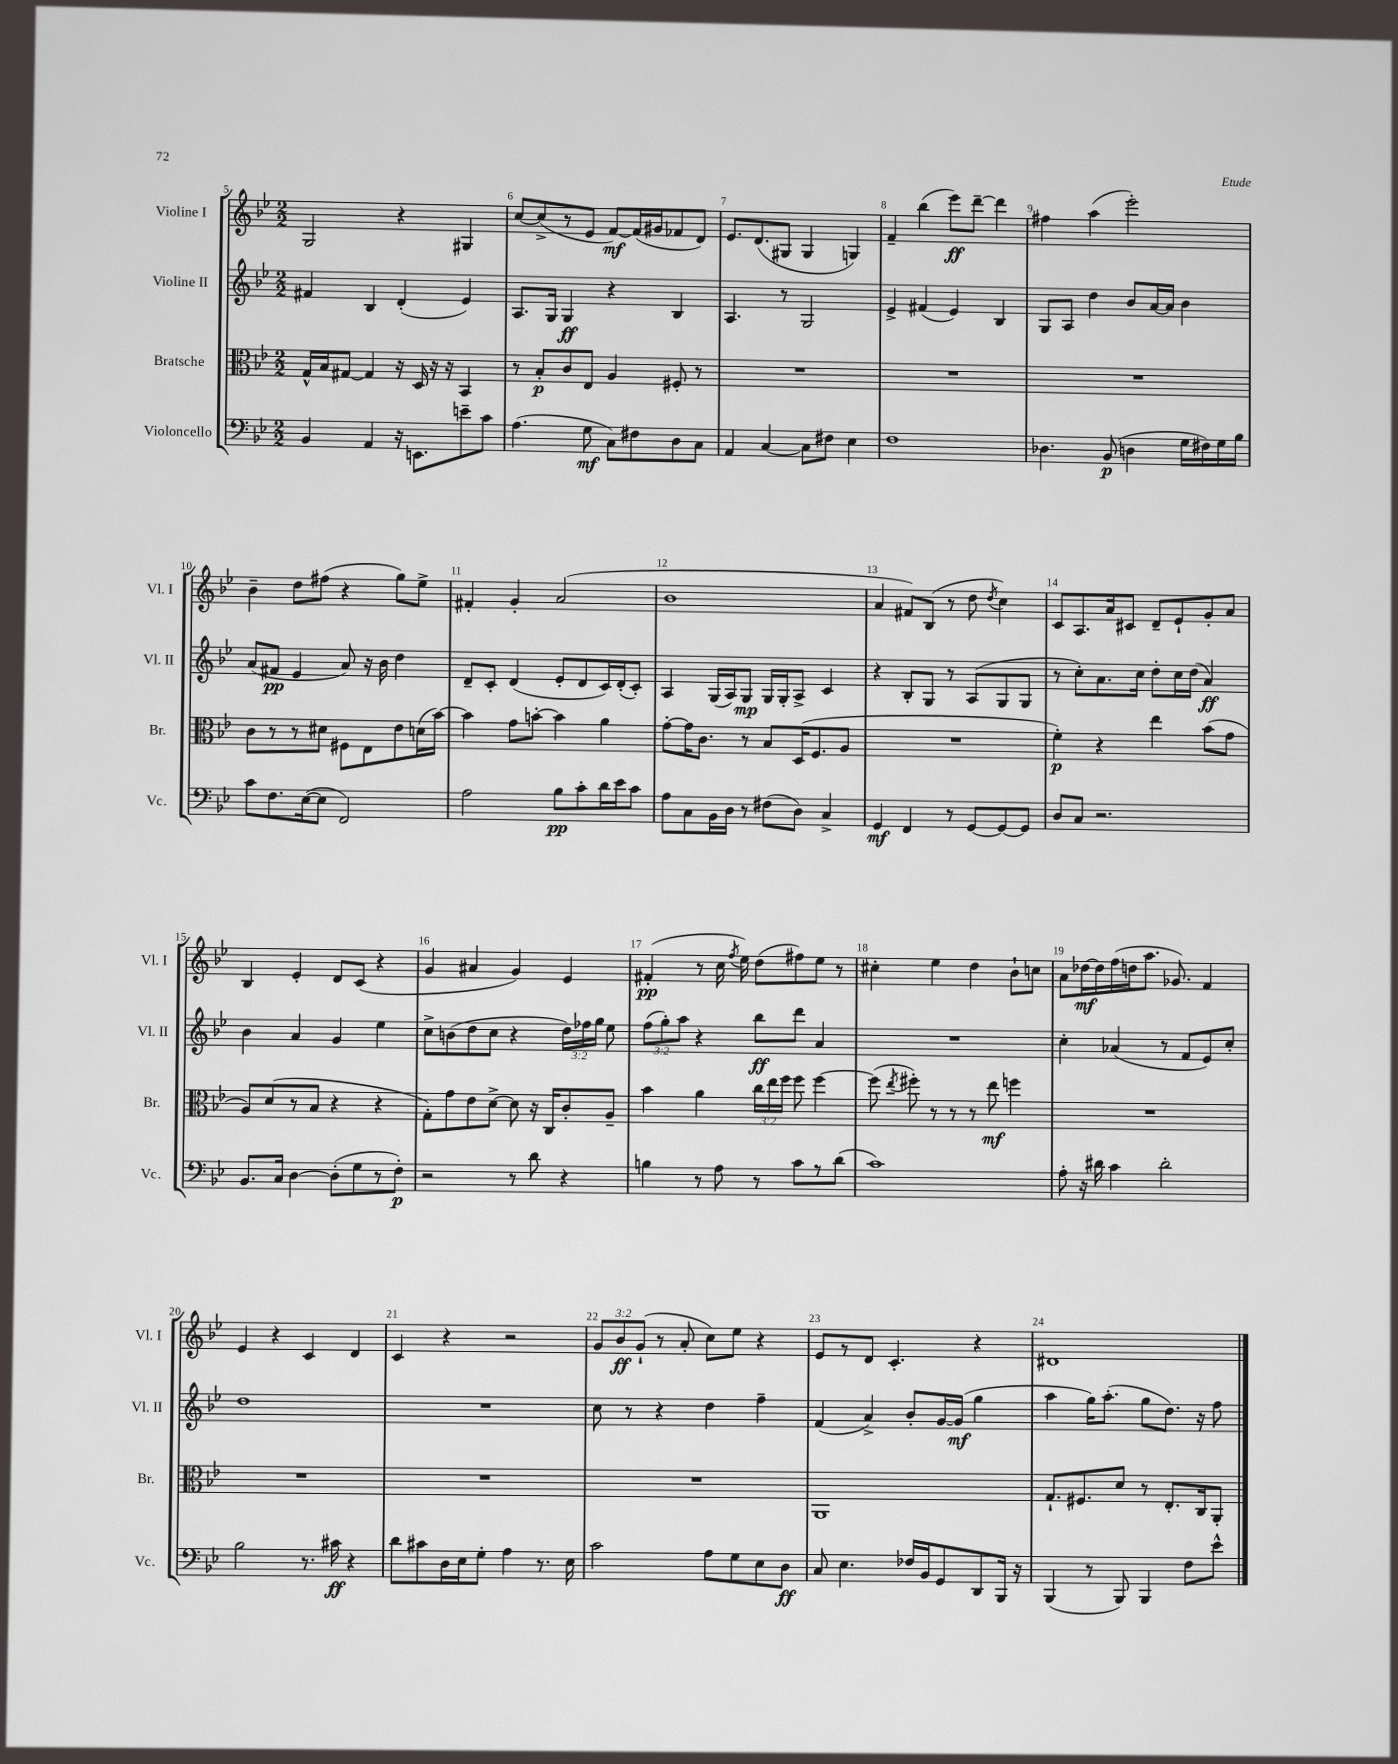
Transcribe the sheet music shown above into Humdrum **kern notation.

**kern	**kern	**kern	**kern
*staff4	*staff3	*staff2	*staff1
*clefF4	*clefC3	*clefG2	*clefG2
*k[b-e-]	*k[b-e-]	*k[b-e-]	*k[b-e-]
*M2/2	*M2/2	*M2/2	*M2/2
4BB-/	16G^^/LL	4f#/	2G/
.	16B-/J	.	.
.	[8G#/J	.	.
4AA/	4G#/]	4B-/	.
16r	16r	(4d'/	4r
8.EE\L	16D/	.	.
.	16r	.	.
.	16r	.	.
8e~\	4BB-/	4e-/)	4G#/
8c\J	.	.	.
=	=	=	=
(4.A\	8r	8.A/L	[8cc/L
.	8B-'/L	.	(8cc^/]
.	.	16G/Jk	.
.	8c/	4G/	8r
8G\	8E-/J	.	8e-/J
8C\L)	4A/	4r	[8f/L)
8F#\	.	.	(16f/]L
.	.	.	16g#/J
8D\	8F#'/	4B-/	8f-/
8C\J	8r	.	8d/J)
=	=	=	=
4AA/	1r	4.A/	8.e-/L
.	.	.	(8.d/
[4C/	.	.	.
.	.	8r	8G#/J
8C\]L	.	2G/	4G#/
8F#\J	.	.	.
4E-\	.	.	4G/)
=	=	=	=
1F	1r	4e-^/	4f~/
.	.	(4f#/	(4bb-\
.	.	4e-/)	8eee-\L)
.	.	.	[8ddd~\J
.	.	4B-/	4ddd\]
=	=	=	=
4.D-\	1r	8G/L	4ff#\
.	.	8A/J	.
.	.	4dd\	(4aa\
(8BB-/	.	.	.
4D\	.	8b-/L	2eee-'\)
.	.	[16a/L	.
.	.	16a/]JJ	.
16G\LL	.	4b-\	.
16F#\)	.	.	.
16G\	.	.	.
16B-\JJ	.	.	.
=	=	=	=
8c\L	8c\L	(8a/L	4b-~\
8.F\	8r	8f#/J	.
.	8r	4e-/	8dd\L
([16E-\k	.	.	.
8E-\]J	8d#\J	.	(8ff#\J
2FF/)	8F#\L	8a/)	4r
.	8E-\	16r	.
.	.	16b-\	.
.	8e-\	4dd\	8gg\L)
.	(16d\L	.	8ee-^\J
.	[16b-\JJ)	.	.
=	=	=	=
2A\	4b-\]	8d~/L	4f#'/
.	.	8c'/J	.
.	8g\L	(4d/	4g'/
.	[8b'\J	.	.
8B-\L	4b\]	8e-'/L	(2a/
8c'\	.	8d/	.
16d\L	4a\	16c/L)	.
16e-\J	.	(16d'/J	.
8c\J	.	8c'/J)	.
=	=	=	=
8A\L	[8g'\L	4A/	1b-
8C\	16g\]K	.	.
.	8.c\J	.	.
16BB-\L	.	(16G/LL	.
16D\JJ	.	16A/J)	.
8r	8r	8G/J	.
(8F#\L	8B-/L	16G/LL	.
.	.	16G'/J	.
8D\J)	(16D/K	8A^/J	.
.	8.F/	.	.
4C^/	.	4c/	.
.	8A/J	.	.
=	=	=	=
4GG/	1r	4r	4a/
4FF/	.	8B-'/L	8f#/L)
.	.	8G/J	(8B-/J
8r	.	8r	8r
[8GG/L	.	(8A/L	8dd\
.	.	.	8qdd/
8GG/_	.	8G/	4cc\)
8GG/]J	.	8G/J	.
=	=	=	=
8D/L	4f'\)	8r	8c/L
8C/J	.	8cc'\L)	8.A/
2.r	4r	8.a\	.
.	.	.	16a/k
.	.	.	8c#/J
.	.	16cc\Jk	.
.	4ee-\	8dd'\L	8d~/L
.	.	16cc\L	8e-`/
.	.	(16dd\JJ	.
.	(8b-\L	4a/)	8g'/
.	8g\J	.	8a/J
=	=	=	=
8.BB-/L	8A/L)	4b-\	4B-/
.	(8d/	.	.
16C/Jk	.	.	.
[4D\	8r	4a/	4e-'/
.	8B-/J	.	.
(8D'\]L	4r	4g/	8d/L
8G\	.	.	(8c/J
8r	4r	4ee-\	4r
8F'\J)	.	.	.
=	=	=	=
2r	8G'\L)	8cc^\L	4g/
.	8g\	(8b\	.
.	8e-\	8dd\	4a#/
.	[8d^\J	8cc\J	.
8r	8d\]	4r	4g/)
8d\	16r	.	.
.	16C/LK	.	.
4r	8c'/	24dd\LL)	4e-/
.	.	24ff-\	.
.	.	24gg\JJ	.
.	8A~/J	8ee-\	.
=	=	=	=
4B\	4b-\	(12ff\L	(4f#'/
.	.	12gg'\)	.
.	.	12aa\J	.
8r	4a\	4r	8r
8A\	.	.	16cc\
.	.	.	8qff/
.	.	.	16ee-\)
8r	24cc\LL	8bb-\L	(8dd\L
.	24ee-\	.	.
.	24ff\JJ	.	.
8c\L	8ff\	8ddd\J	8ff#\)
8r	[4ff\	4a/	8ee-\J
(8d\J	.	.	8r
=	=	=	=
1c)	(8ff\]	1r	4cc#'\
.	8qee-/	.	.
.	8ff#'\)	.	.
.	8r	.	4ee-\
.	8r	.	.
.	8r	.	4dd\
.	8ee-\	.	.
.	4ff\	.	8b-`\L
.	.	.	8cc\J
=	=	=	=
8A'\	1r	4cc'\	8a\L
16r	.	.	[16dd-\L
16d#\	.	.	16dd-\]
4c\	.	(4a-/	(16ff\
.	.	.	16dd\J
.	.	.	8.aa\J
2d#'\	.	8r	.
.	.	.	8.g-/)
.	.	8f/L	.
.	.	8e-/)	4f/
.	.	8cc'/J	.
=	=	=	=
2B-\	1r	1dd	4e-/
.	.	.	4r
8.r	.	.	4c/
16c#\	.	.	.
4r	.	.	4d/
=	=	=	=
8d\L	1r	1r	4c/
8c#\	.	.	.
16D\L	.	.	4r
16E-\J	.	.	.
8G'\J	.	.	.
4A\	.	.	2r
8.r	.	.	.
16E-\	.	.	.
=	=	=	=
2c\	1r	8cc\	12g/L
.	.	.	12b-/
.	.	8r	.
.	.	.	(12g`/J
.	.	4r	8r
.	.	.	8a'/
8A\L	.	4dd\	8cc\L)
8G\	.	.	8ee-\J
8E-\	.	4ff~\	4r
8D\J	.	.	.
=	=	=	=
8C/	1AA	(4f/	8e-/L
4.E-\	.	.	8r
.	.	4a^/)	8d/J
.	.	.	4.c'/
16F-/LL	.	8b-'/L	.
16BB-/J	.	.	.
8GG/	.	[16g/L	.
.	.	(16g/]JJ	.
8DD/	.	4gg\	4r
16BBB-/Jk	.	.	.
16r	.	.	.
=	=	=	=
(4BBB-/	8.G`/L	4aa\	1d#
.	8.F#/	.	.
8r	.	16gg\LK)	.
.	.	(8.aa'\J	.
8BBB-/)	8d/J	.	.
4BBB-/	8r	8gg\L	.
.	8.E-'/L	8.dd\J)	.
8F\L	.	.	.
.	16C/k	16r	.
8e-^^\J	8AA'/J	8ff\	.
==	==	==	==
*-	*-	*-	*-
